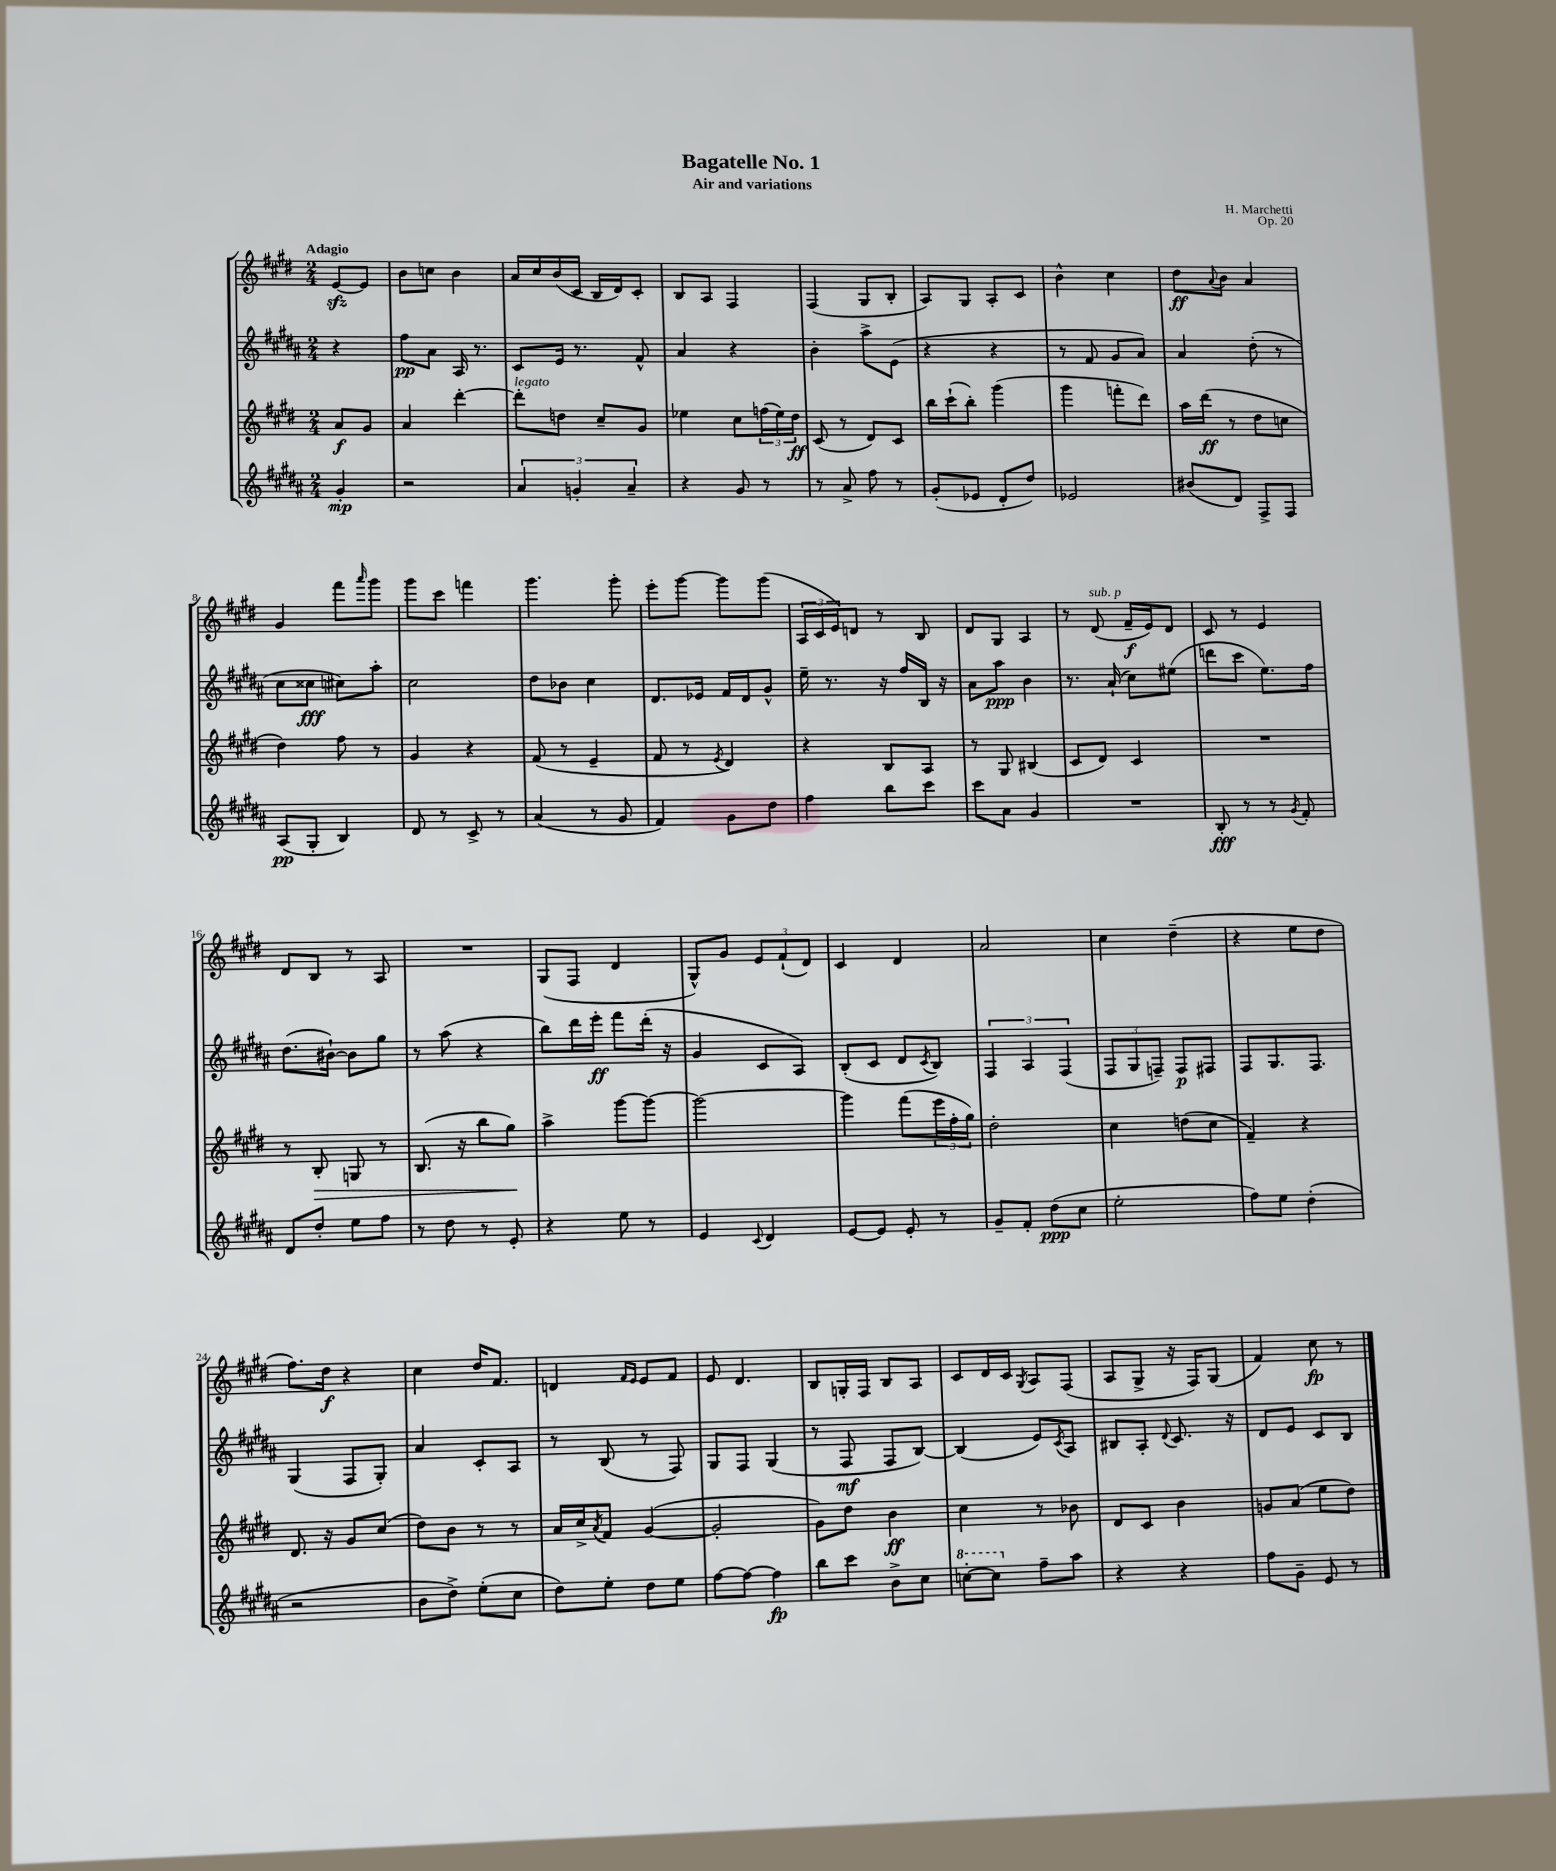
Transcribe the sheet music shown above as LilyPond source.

\header { title = "Bagatelle No. 1" composer = "H. Marchetti" subtitle = "Air and variations" opus = "Op. 20" }
<<
\new StaffGroup <<
\new Staff = "s0" {
    \clef treble \key e \major \numericTimeSignature \time 2/4 \partial 4 \tempo "Adagio"
    e'8~\sfz e'8 |
    b'8 c''8 b'4 |
    a'16 cis''16 b'16( cis'16 b16 dis'16) cis'8-. |
    b8 a8 fis4 |
    fis4( gis8 b8-. |
    a8) gis8 a8-. cis'8 |
    b'4-^ cis''4 |
    dis''8\ff \appoggiatura { a'8 } b'8 a'4 |
    gis'4 fis'''8 \grace { a'''16 } gis'''8 |
    gis'''8 cis'''8 f'''4 |
    gis'''4. gis'''8-. |
    e'''8-. gis'''8~ gis'''8 gis'''8( |
    \tuplet 3/2 { a16 cis'16 e'16) } d'8 r8 b8 |
    dis'8 gis8 a4 |
    r8 dis'8^\markup { \italic "sub. p" }( fis'16--\f e'16) dis'8 |
    cis'8 r8 e'4 |
    dis'8 b8 r8 a8 |
    R2 |
    gis8( fis8 dis'4 |
    gis8-^) gis'8 \tuplet 3/2 { e'8 fis'8-!( dis'8) } |
    cis'4 dis'4 |
    a'2 |
    cis''4 dis''4--( |
    r4 e''8 dis''8 |
    fis''8.) dis''16\f r4 |
    cis''4 dis''16 fis'8. |
    d'4 \grace { fis'16 e'16 } e'8 fis'8 |
    e'8 dis'4. |
    b8 g16-. fis16 b8 a8 |
    cis'8 dis'16 cis'16 \acciaccatura { gis8 } a8 fis8( |
    a8 gis8-> r16 fis16) gis8( |
    fis'4) cis''8\fp r8 \bar "|." |
}
\new Staff = "s1" {
    \clef treble \key b \major \numericTimeSignature \time 2/4 \partial 4
    r4 |
    fis''8\pp ais'8 ais16 r8. |
    cis'8 e'16 r8. fis'8-^ |
    ais'4 r4 |
    b'4-. ais''8-> e'8( |
    r4 r4 |
    r8 fis'8 gis'8 ais'8) |
    ais'4 dis''8-.( r8 |
    cis''8 cisis''8\fff cis''8) ais''8-. |
    cis''2 |
    dis''8 bes'8 cis''4 |
    dis'8. ees'16 fis'16 dis'16 gis'8-^ |
    e''16-- r8. r16 fis''16 b16 r16 |
    ais'8 ais''8\ppp b'4 |
    r8. ais'16-!( cis''8) eis''8( |
    d'''8 cis'''8 e''8.) fis''16 |
    dis''8.( bis'16~-!) bis'8 gis''8 |
    r8 ais''8( r4 |
    b''8) dis'''16 e'''16-.\ff fis'''8 dis'''16-.( r16 |
    gis'4 cis'8 ais8) |
    b8-.( cis'8 dis'8 \acciaccatura { cis'8 } b8) |
    \tuplet 3/2 { fis4 ais4 fis4( } |
    \tuplet 3/2 { fis8 gis8 f8--) } f8\p fis8 |
    fis8 gis8. fis8. |
    gis4( fis8 gis8-.) |
    ais'4 cis'8-. ais8 |
    r8 b8( r8 fis8) |
    gis8 fis8 gis4( |
    r8 fis8\mf fis8 b8~) |
    b4( e'8) \acciaccatura { cis'8 } ais8 |
    bis8 ais8-. \appoggiatura { dis'8 } cis'8. r16 |
    dis'8 e'8 cis'8 b8 \bar "|." |
}
\new Staff = "s2" {
    \clef treble \key e \major \numericTimeSignature \time 2/4 \partial 4
    a'8\f gis'8 |
    a'4 dis'''4~-. |
    dis'''8-.^\markup { \italic "legato" } d''8 cis''8-- gis'8 |
    ees''4 cis''8 \tuplet 3/2 { f''16( ees''16) dis''16\ff } |
    cis'8( r8 dis'8) cis'8 |
    b''16 cis'''16-!( b''8-.) gis'''4( |
    gis'''4 f'''8-. dis'''8) |
    a''16 dis'''16\ff( r8 dis''8 c''8 |
    dis''4) fis''8 r8 |
    gis'4 r4 |
    fis'8( r8 e'4-- |
    fis'8 r8 \acciaccatura { e'8 } dis'4) |
    r4 b8 a8 |
    r8 gis8 bis4( |
    cis'8 dis'8) cis'4 |
    R2 |
    r8 b8-.\> g8 r8 |
    b8.( r16 b''8 gis''8\!) |
    a''4-> gis'''8~ gis'''8~ |
    gis'''2~ |
    gis'''4 fis'''8( \tuplet 3/2 { e'''16 fis''16-. gis''16) } |
    dis''2-. |
    cis''4 d''8( cis''8 |
    fis'4--) r4 |
    dis'8. r16 gis'8 cis''8( |
    dis''8) b'8 r8 r8 |
    a'16 cis''16-> \acciaccatura { a'8 } fis'8 gis'4~( |
    gis'2-. |
    gis'8) dis''8 b'4\ff |
    cis''4 r8 bes'8 |
    dis'8 cis'8 b'4 |
    g'8 a'8( e''8 dis''8) \bar "|." |
}
\new Staff = "s3" {
    \clef treble \key b \major \numericTimeSignature \time 2/4 \partial 4
    gis'4-.\mp |
    r2 |
    \tuplet 3/2 { ais'4 g'4-. ais'4-- } |
    r4 gis'8 r8 |
    r8 ais'8-> fis''8 r8 |
    gis'8-.( ees'8 dis'8-. dis''8) |
    ees'2 |
    bis'8( dis'8) fis8-> fis8 |
    ais8\pp( gis8-. b4) |
    dis'8 r8 cis'8-> r8 |
    ais'4( r8 gis'8 |
    fis'4) gis'8 dis''8 |
    fis''4 b''8 cis'''8 |
    cis'''8 ais'8 gis'4 |
    R2 |
    b8-.\fff r8 r8 \acciaccatura { gis'8 } fis'8-. |
    dis'8 dis''8-. e''8 fis''8 |
    r8 dis''8 r8 e'8-. |
    r4 e''8 r8 |
    e'4 \appoggiatura { cis'8 } dis'4 |
    e'8~ e'8 e'8-. r8 |
    gis'8-- fis'8-. dis''8\ppp( cis''8 |
    e''2-. |
    fis''8) e''8 dis''4-.( |
    r2 |
    b'8 dis''8->) e''8-.( cis''8 |
    dis''8) e''8-. dis''8 e''8 |
    fis''8~ fis''8~ fis''4\fp |
    b''8 cis'''8 b'8-> cis''8 |
    \ottava #1 c'''8~-. c'''8 \ottava #0 fis''8-- ais''8 |
    r4 r4 |
    fis''8 gis'8-- e'8 r8 \bar "|." |
}
>>
>>
